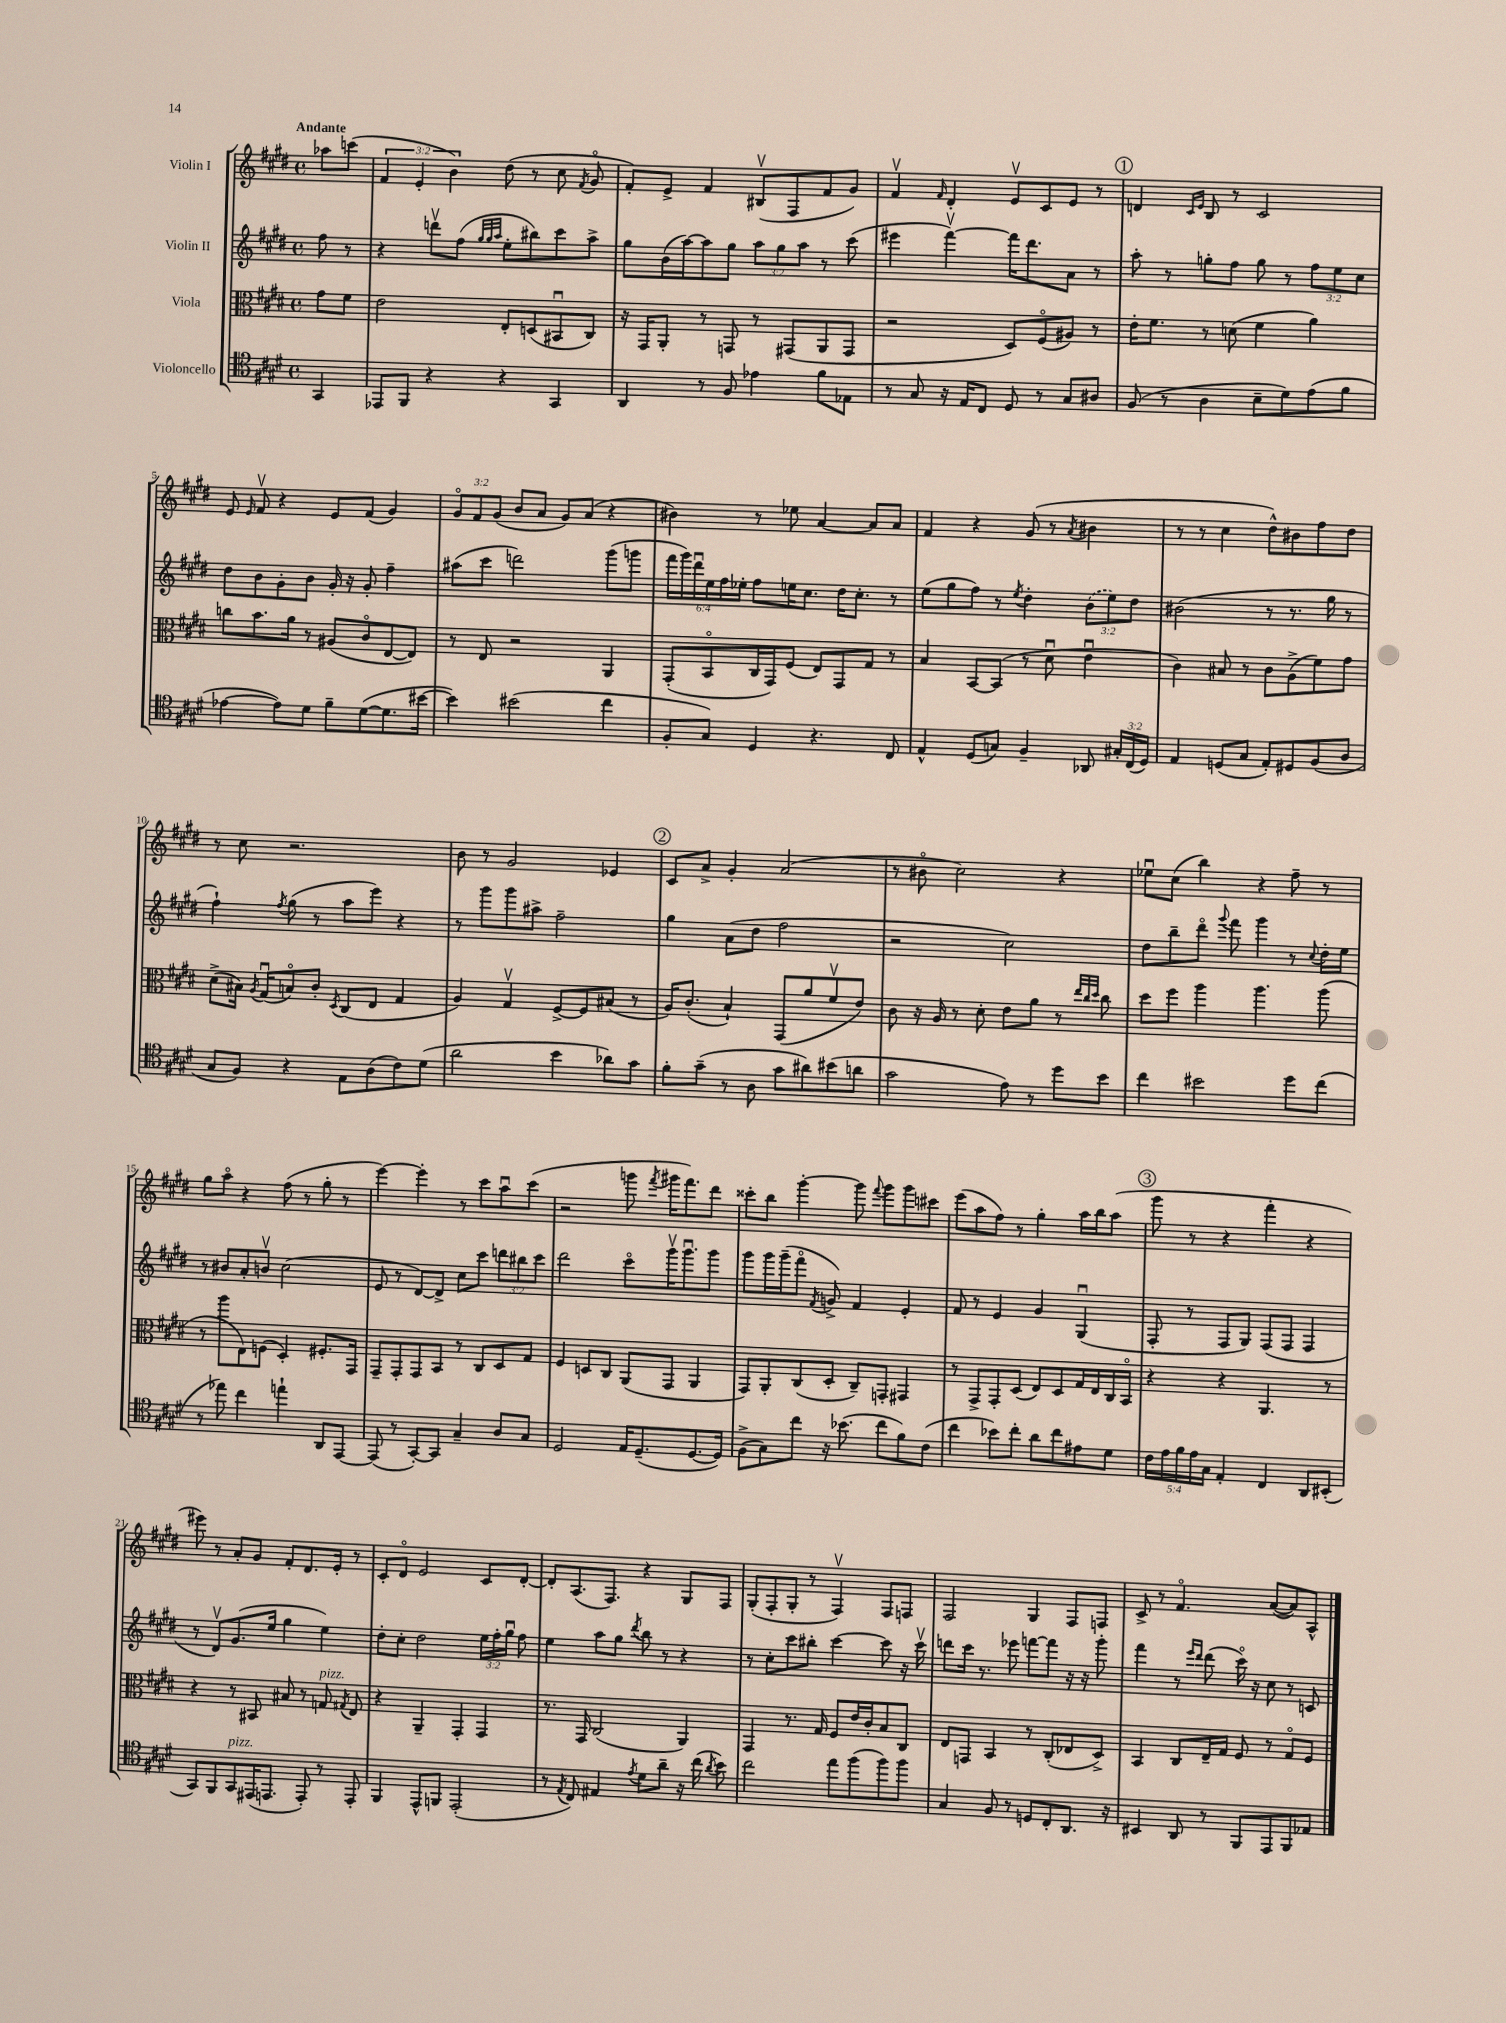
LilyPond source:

<<
\new StaffGroup <<
\new Staff = "s0" \with { instrumentName = "Violin I" } {
    \clef treble \key e \major \defaultTimeSignature \time 4/4 \override Staff.TupletNumber.text = #tuplet-number::calc-fraction-text \partial 4 \tempo "Andante"
    \autoBeamOff aes''8[ c'''8]( |
    \tuplet 3/2 { fis'4 e'4-. b'4) } dis''8( r8 cis''8 \acciaccatura { fis'8 } gis'8\flageolet |
    fis'8[-.) e'8]-> fis'4 bis8[\upbow( fis8 fis'8 gis'8]) |
    fis'4\upbow \grace { fis'16 } dis'4-. e'8[\upbow cis'8 e'8] r8 |
    \mark \markup { \circle "1" } d'4 \grace { cis'16[ e'16] } b8 r8 cis'2 |
    e'8 \grace { e'16 } fis'8\upbow r4 e'8[ fis'8]( gis'4) |
    \tuplet 3/2 { gis'8[\flageolet fis'8 gis'8]( } b'8[ a'8] gis'8[) a'8]( r4 |
    bis'4) r8 ees''8 a'4~ a'8[ a'8] |
    fis'4 r4 gis'8( r8 \acciaccatura { a'8 } bis'4 |
    r8 r8 cis''4 dis''8[-^) bis'8 fis''8 dis''8] |
    r8 cis''8 r2. |
    b'8 r8 gis'2 ees'4 |
    \mark \markup { \circle "2" } cis'8[ a'8]-> gis'4-. a'2( |
    r8 bis'8\flageolet cis''2) r4 |
    ees''8[\downbow cis''8]( b''4) r4 fis''8-- r8 |
    gis''8[ a''8]\flageolet r4 fis''8( r8 gis''8-. r8 |
    e'''4~) e'''4-. r8 cis'''8[ a''8\downbow cis'''8]( |
    r2 g'''8 \acciaccatura { fis'''8 } gis'''16[ fis'''8.) dis'''8] |
    cisis'''8[-. b''8] gis'''4~-. gis'''8 \appoggiatura { fis'''8 } gis'''8[ gis'''8 cis'''8] |
    e'''8[( a''8 fis''8]) r8 gis''4-. a''16[ b''16 a''8]( |
    \mark \markup { \circle "3" } gis'''8 r8 r4 fis'''4-. r4 |
    eis'''8) r8 a'8[-. gis'8] fis'8[-. dis'8. e'16]-. r8 |
    cis'8[-. dis'8]\flageolet e'2 cis'8[ dis'8]~-. |
    dis'8[-. a8.( fis8.]) r4 gis8[ fis8] |
    gis8[-.( fis8-. gis8]-. r8 fis4\upbow) fis8[ f8] |
    fis2 gis4 fis8[ f8] |
    cis'8-> r8 fis'4.\flageolet a'8[~( a'8) a8]-^ \bar "|." |
}
\new Staff = "s1" \with { instrumentName = "Violin II" } {
    \clef treble \key e \major \defaultTimeSignature \time 4/4 \override Staff.TupletNumber.text = #tuplet-number::calc-fraction-text \partial 4
    \autoBeamOff fis''8 r8 |
    r4 d'''8[\upbow fis''8]( \grace { gis''32[ gis''32 a''32] } e''8[-. bis''8) cis'''8 a''8]-> |
    gis''8[ b'16( a''16~) a''8 gis''8] \tuplet 3/2 { a''8[ gis''8 a''8] } r8 cis'''8( |
    eis'''4 fis'''4~\upbow) fis'''16[ dis'''8. a'8] r8 |
    \mark \markup { \circle "1" } a''8-. r8 g''8[-. fis''8] g''8 r8 \tuplet 3/2 { fis''8[ e''8 cis''8] } |
    dis''8[ b'8 gis'8-. b'8] gis'16-. r16 gis'8-. fis''4-- |
    ais''8[( cis'''8] d'''2) gis'''8[( g'''8] |
    \tuplet 6/4 { fis'''16[ gis'''16) dis'''16\downbow e''16 fis''16 ees''16]-. } fis''8[ e''16 cis''8.] dis''16[ cis''8.]-. r8 |
    e''8[( gis''8 fis''8]) r8 \acciaccatura { e''8 } dis''4-. \tuplet 3/2 { \once \slurDashed b'8[( e''8) dis''8] } |
    bis'2( r8 r8. gis''16 r8 |
    fis''4-!) \acciaccatura { fis''8 } gis''8( r8 a''8[ e'''8]) r4 |
    r8 gis'''8[ gis'''8 ais''8]-> fis''2-- |
    \mark \markup { \circle "2" } gis''4 a'8[( dis''8] fis''2 |
    r2 cis''2) |
    dis''8[ b''8-- dis'''8]\flageolet \appoggiatura { gis'''8 } fis'''8 gis'''4 r8 \appoggiatura { cis''8 } dis''16[-. e''16] |
    r8 bis'8[ a'8-. b'8]\upbow cis''2( |
    e'8 r8 dis'8[~) dis'8]-> cis''8[ cis'''8] \tuplet 3/2 { d'''8[ bis''8 cis'''8] } |
    dis'''2 cis'''8[\flageolet gis'''16\upbow gis'''8.\downbow gis'''8] |
    gis'''8[ gis'''16 gis'''16--( fis'''8]\flageolet \acciaccatura { fis'8 } g'8->) fis'4 e'4-. |
    fis'8 r8 e'4 gis'4 gis4\downbow( |
    \mark \markup { \circle "3" } fis8-. r8 fis8[ gis8]) fis8[( fis8] fis4 |
    r8 dis'8[\upbow) gis'8.( e''16] gis''4 e''4) |
    dis''8[-. cis''8]-. dis''2 \tuplet 3/2 { e''16[ fis''16-. gis''16]\downbow } fis''8 |
    e''4 a''8[ gis''8] \acciaccatura { dis'''8 } b''8 r8 r4 |
    r8 cis''8[-. cis'''8 bis''8]-. cis'''4~ cis'''8 r16 cis'''16\upbow |
    d'''8[ cis'''16] r8. ees'''8 f'''8[~ f'''8] r16 r16 gis'''8-. |
    fis'''4 r8 \grace { e'''16[ dis'''16] } dis'''8( cis'''16\flageolet) r16 cis''8 r8 c'8 \bar "|." |
}
\new Staff = "s2" \with { instrumentName = "Viola" } {
    \clef alto \key e \major \defaultTimeSignature \time 4/4 \partial 4
    \autoBeamOff gis'8[ fis'8] |
    e'2 e8[-. d8( bis,8\downbow cis8]) |
    r16 gis,16[ a,8]-. r8 g,8 r8 gis,8[( a,8 gis,8] |
    r2 dis8[) fis8\flageolet( ais8]) r8 |
    \mark \markup { \circle "1" } e'16[-. fis'8.] r8 d'8( fis'4 a'4) |
    c''8[ b'8. a'16] r8 ais8[( cis'8\flageolet e8~ e8]) |
    r8 e8 r2 a,4 |
    gis,8[-.( b,8\flageolet cis16 gis,16) fis8]( e8[) gis,8 gis8] r8 |
    b4 b,8[~ b,8]( r8 dis'8\downbow e'4\downbow |
    cis'4) bis8 r8 cis'8[ a8->( fis'8) gis'8] |
    dis'8[->( bis16]) \acciaccatura { a8 } gis16[\downbow( b8\flageolet) cis'8]-. \acciaccatura { dis8 } cis8[( e8] gis4 |
    a4) gis4\upbow fis8[~-> fis8 bis8]( r8 |
    \mark \markup { \circle "2" } a16[) cis'8.]-.( b4-!) gis,8[( a'8 fis'8\upbow e'8]) |
    cis'8 r16 a16 r8 dis'8-. e'8[ a'8] r8 \grace { e''32[ cis''32 dis''32] } cis''8 |
    dis''8[ fis''8] a''4 a''4. a''8( |
    r8 a''8[ e8) f8]( dis4-.) fis8.[-. gis,16] |
    gis,8[-- gis,8-. gis,8 b,8] r8 cis8[ dis8 gis8] |
    fis4 d8[ cis8] a,8[( gis,8] a,4 |
    gis,8[) a,8-. cis8( dis8]-. cis8[--) g,8]-. gis,4 |
    r8 gis,8[-> gis,8-. dis8]( e8[) dis8 gis16 e16 cis16 b,16]\flageolet |
    \mark \markup { \circle "3" } r4 r4 a,4. r8 |
    r4 r8 bis,8 bis8 r8 g8^\markup { \italic "pizz." } \acciaccatura { gis8 } e8 |
    r4 a,4-- gis,4-. gis,4 |
    r8. gis,16 cis2( a,4) |
    gis,4 r8. gis16 fis8[ e'16 cis'16-. b8 cis8] |
    e8[ g,8] b,4 r8 cis8[-.( ees8 dis8]->) |
    b,4 cis8[ e16-- gis16] fis8 r8 gis8[\flageolet fis8] \bar "|." |
}
\new Staff = "s3" \with { instrumentName = "Violoncello" } {
    \clef tenor \key e \major \defaultTimeSignature \time 4/4 \override Staff.TupletNumber.text = #tuplet-number::calc-fraction-text \partial 4
    \autoBeamOff gis,4 |
    ees,8[ fis,8] r4 r4 gis,4 |
    a,4 r8 fis8 ees'4 fis'8[ ees8] |
    r8 gis8 r16 e16[ cis8] dis8 r8 gis8[ ais8] |
    \mark \markup { \circle "1" } fis8( r8 a4 b8[-- dis'8) e'8( fis'8] |
    ees'4~ ees'8[) dis'8] fis'8[-- dis'8~( dis'8. bis'16]~ |
    bis'4) bis'2( cis''4 |
    fis8[-. gis8]) dis4 r4. cis8 |
    e4-^ dis8[( g8]) fis4-- aes,8 \tuplet 3/2 { gis16[-. cis16( dis16]) } |
    e4 d8[( gis8] e8[-.) dis8 fis8( a8] |
    gis8[ fis8]) r4 e8[ a8( cis'8) dis'8]( |
    a'2 b'4 aes'8[) gis'8] |
    \mark \markup { \circle "2" } fis'8[-. gis'8]--( r8 a8 gis'8[ ais'8) bis'8( a'8] |
    gis'2 e'8) r8 dis''8[ b'8] |
    cis''4 bis'2 dis''8[ cis''8]( |
    r8 ees''8) cis''4 e''4-! a,8[ e,8]~ |
    e,8( r8 gis,8[~-.) gis,8] gis4-- a8[ gis8] |
    dis2 e16[ dis8.--( dis8.~ dis16]) |
    fis8[->( gis8) cis''8] r16 bes'8.( cis''8[ fis'8) cis'8]( |
    cis''4 bes'8[) cis''8]-. a'8[ cis''8 eis'8 dis'8] |
    \mark \markup { \circle "3" } \tuplet 5/4 { cis'16[ e'16 fis'16 e'16 gis16] } e4-. cis4 a,8[ bis,8]-.( |
    gis,8[) fis,8 gis,8^\markup { \italic "pizz." } eis,16( e,8.] e,8-.) r8 e,8-. |
    fis,4 e,8[-^ f,8] e,2-.( |
    r8 \acciaccatura { e8 } cis8) eis4 \acciaccatura { e'8 } dis'8[ a'8]-- r16 cis''16( \acciaccatura { a'8 } b'8) |
    cis''2 e''8[ fis''8( fis''8) fis''8] |
    gis4 fis8 r8 d8[ cis8-. a,8.] r16 |
    bis,4 a,8 r8 fis,8[ e,8 fis,8 ees8] \bar "|." |
}
>>
>>
